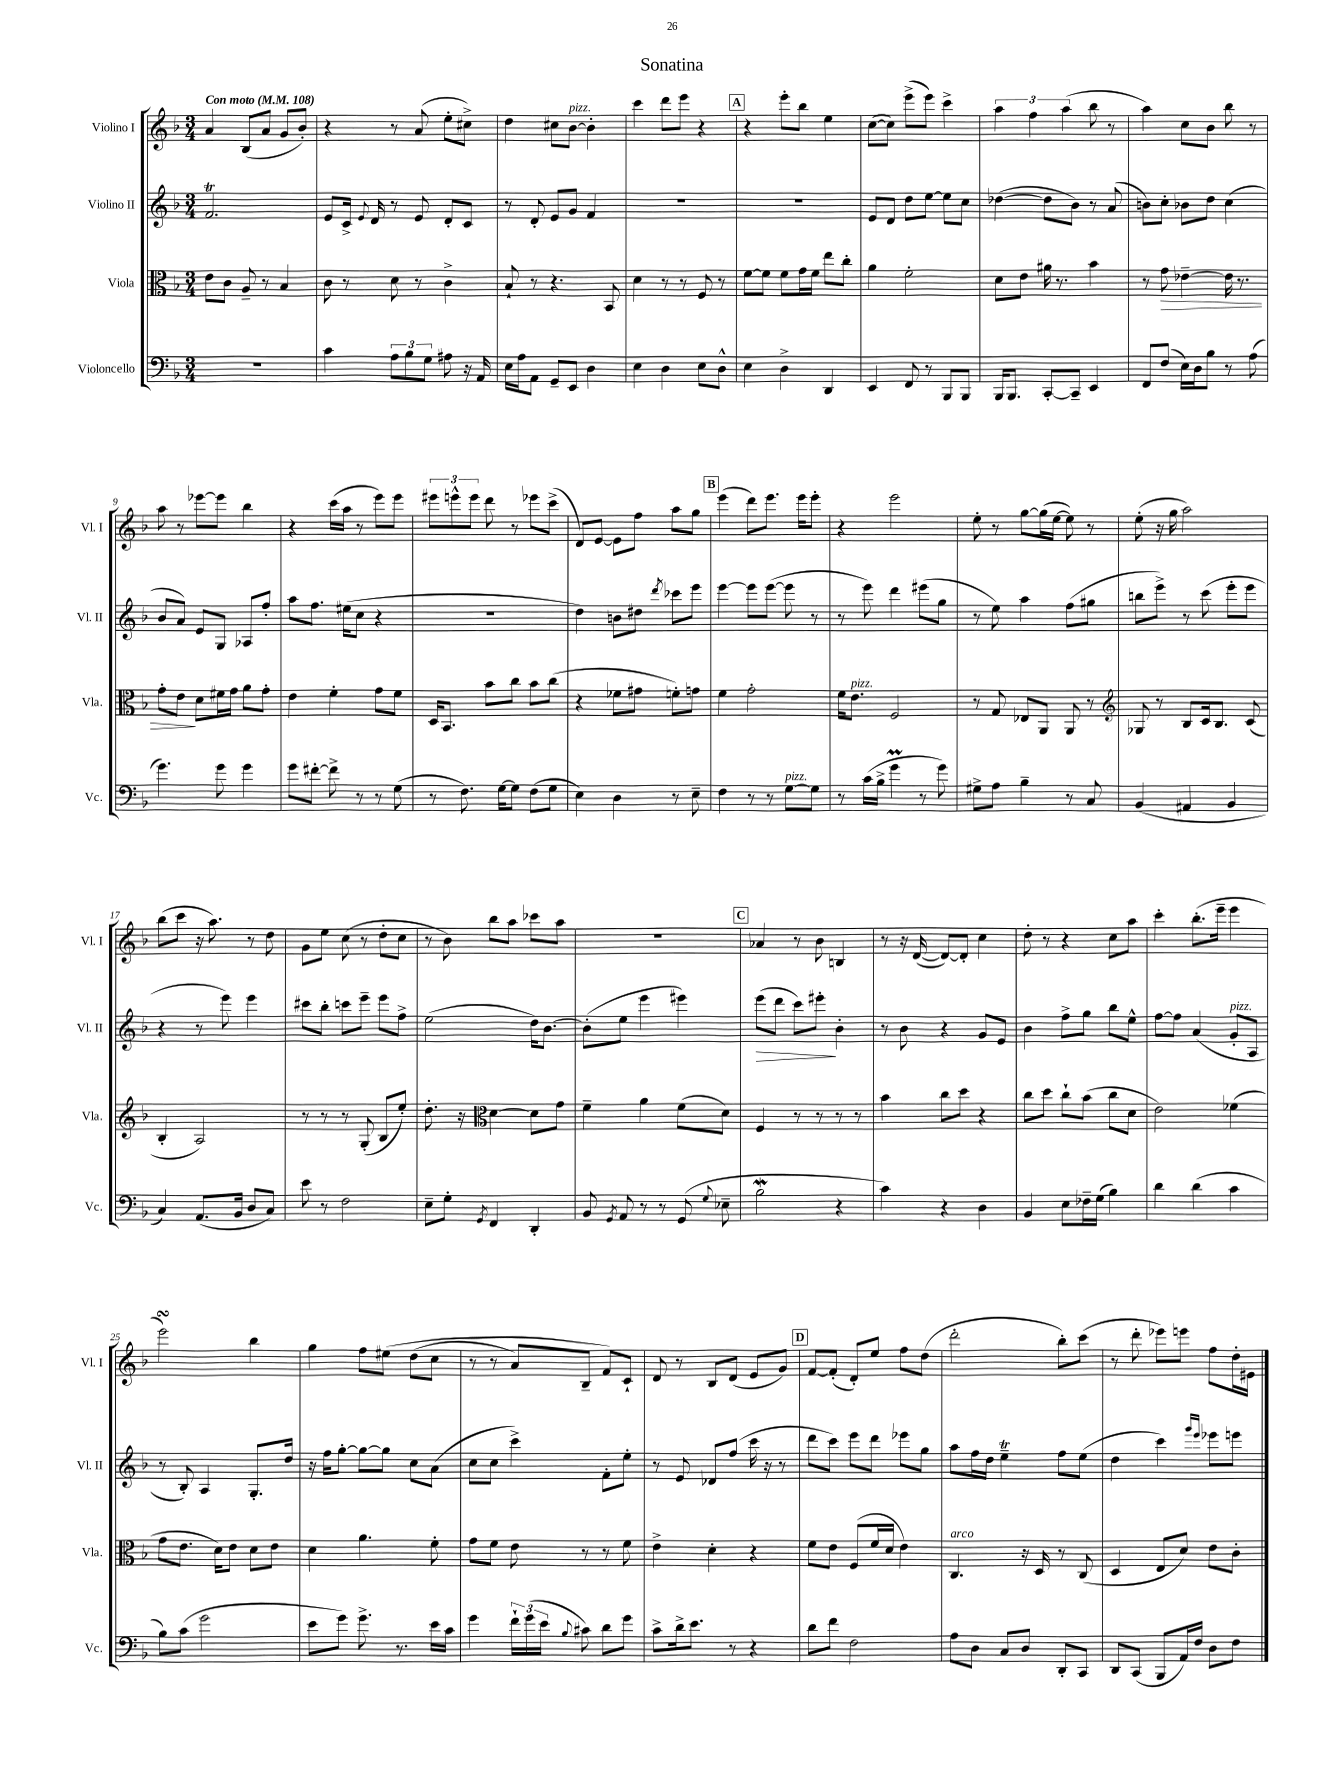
\header { title = "Sonatina" }
<<
\new StaffGroup <<
\new Staff = "s0" \with { instrumentName = "Violino I" shortInstrumentName = "Vl. I" } {
    \clef treble \key f \major \numericTimeSignature \time 3/4 \tempo "Con moto" 4 = 108
    \autoBeamOff a'4 bes8[( a'8] g'8[ bes'8]-.) |
    r4 r8 a'8( e''8[-. cis''8]->) |
    d''4 cis''8[ bes'8]~^\markup { \italic "pizz." } bes'4-. |
    c'''4 d'''8[ e'''8] r4 |
    \mark \markup { \box "A" } r4 e'''8[-. bes''8] e''4 |
    c''8[~( c''8]) e'''8[->( e'''8]) c'''4-> |
    \tuplet 3/2 { a''4 f''4 a''4( } bes''8 r8 |
    a''4) c''8[ bes'8] bes''8 r8 |
    a''8 r8 ees'''8[~ ees'''8] bes''4 |
    r4 c'''16[( a''16] r8 e'''8[) e'''8] |
    \tuplet 3/2 { eis'''8[ e'''8-^ e'''8] } d'''8 r8 ees'''8[ c'''8]->( |
    d'8[) e'8]~ e'8[ f''8] a''8[ g''8] |
    \mark \markup { \box "B" } e'''4( d'''8[) e'''8.] e'''16[ e'''8]-. |
    r4 e'''2 |
    e''8-. r8 g''8[~ g''16( e''16]~ e''8) r8 |
    e''8-.( r16 g''16 a''2) |
    bes''8[( c'''8] r16 a''8.) r8 d''8 |
    g'8[ e''8] c''8( r8 d''8[-. c''8] |
    r8 bes'8) bes''8[ a''8] ces'''8[ a''8] |
    R2. |
    \mark \markup { \box "C" } aes'4 r8 bes'8 b4 |
    r8 r16 d'16~( d'8[~) d'8]-. c''4 |
    d''8-. r8 r4 c''8[ a''8] |
    c'''4-. bes''8.[-.( e'''16]-- e'''4 |
    e'''2\turn) bes''4 |
    g''4 f''8[ eis''8]\( d''8[( c''8] |
    r8 r8 a'8[) bes8]-- f'8[\) c'8]-! |
    d'8 r8 bes8[ d'8]( e'8[ g'8]) |
    \mark \markup { \box "D" } f'8[~ f'8]-.( d'8[-.) e''8] f''8[ d''8]( |
    d'''2-. bes''8[-.) c'''8]( |
    r8 d'''8-. ees'''8[) e'''8] f''8[ d''16-. eis'16] \bar "|." |
}
\new Staff = "s1" \with { instrumentName = "Violino II" shortInstrumentName = "Vl. II" } {
    \clef treble \key f \major \numericTimeSignature \time 3/4
    \autoBeamOff f'2.\trill |
    e'8[ c'16]-> \appoggiatura { e'8 } d'16 r8 e'8 d'8[-. c'8] |
    r8 d'8-. e'8[ g'8] f'4 |
    R2. |
    \mark \markup { \box "A" } R2. |
    e'8[ d'8] d''8[ e''8]~ e''8[ c''8] |
    des''4~( des''8[ bes'8]) r8 a'8( |
    b'8[) c''8]-. bes'8[ d''8] c''4( |
    bes'8[ a'8]) e'8[ g8] aes8[ f''8]-. |
    a''8[ f''8.] eis''16[( c''8] r4 |
    R2. |
    d''4) b'8[ dis''8] \acciaccatura { d'''8 } ces'''8[ e'''8] |
    \mark \markup { \box "B" } e'''4~ e'''8[ e'''8]~( e'''8 r8 |
    r8 e'''8) d'''4 eis'''8[( g''8] |
    r8 e''8) a''4 f''8[( gis''8] |
    b''8[ e'''8]->) r8 c'''8( e'''8[-. e'''8] |
    r4 r8 e'''8) e'''4 |
    cis'''8[ bes''8]-. c'''8[ e'''8]-- e'''8[ f''8]-> |
    e''2( d''16[) bes'8.]~ |
    bes'8[-.( e''8] e'''4 eis'''4) |
    \mark \markup { \box "C" } e'''8[\>( d'''8] c'''8[) eis'''8]-.\! bes'4-. |
    r8 bes'8 r4 g'8[ e'8] |
    bes'4 f''8[-> g''8] bes''8[ e''8]-^ |
    f''8[~ f''8] a'4( g'8[-.^\markup { \italic "pizz." } a8] |
    r8 bes8-.) a4 g8.[-. d''16] |
    r16 f''16[ g''8]~-. g''8[~ g''8] c''8[ a'8]( |
    c''8[ c''8] c'''4->) f'8[-. e''8]-. |
    r8 e'8 des'8[ f''8]( c'''16 r16 r8 |
    \mark \markup { \box "D" } d'''8[ c'''8]) e'''8[ d'''8] ees'''8[ g''8] |
    a''8[ f''16 d''16] e''4--\trill f''8[ e''8]( |
    d''4 c'''4) \grace { g'''16[ e'''16] } ees'''8[ e'''8] \bar "|." |
}
\new Staff = "s2" \with { instrumentName = "Viola" shortInstrumentName = "Vla." } {
    \clef alto \key f \major \numericTimeSignature \time 3/4
    \autoBeamOff e'8[ c'8] a8-- r8 bes4 |
    c'8 r8 d'8 r8 c'4-> |
    bes8-! r8 r4. bes,8 |
    d'4 r8 r8 f8 r8 |
    \mark \markup { \box "A" } f'8[~ f'8] f'8[ g'16 f'16] e''8[ c''8]-. |
    a'4 f'2-. |
    d'8[ e'8] ais'16 r8. bes'4 |
    r8 g'8\> ees'4~-- ees'16 r8. |
    g'8[-. e'8]\! d'8[ fis'16 g'16] a'8[ g'8]-. |
    e'4 f'4-. g'8[ f'8] |
    d16[ bes,8.] bes'8[ c''8] bes'8[ c''8]( |
    r4 fes'8[ gis'8] f'8[-.) g'8] |
    \mark \markup { \box "B" } f'4 g'2-. |
    f'16[ e'8.]^\markup { \italic "pizz." } f2 |
    r8 g8 ees8[ a,8] a,8 r8 |
    \clef treble ges8 r8 bes8[ c'16 bes8.] c'8( |
    bes4-. a2) |
    r8 r8 r8 g8-.( bes8[ e''8]-.) |
    d''8.-. r16 \clef alto d'4~ d'8[ g'8] |
    f'4-- a'4 f'8[( d'8]) |
    \mark \markup { \box "C" } f4 r8 r8 r8 r8 |
    bes'4 c''8[ d''8] r4 |
    c''8[ d''8] c''8[-! bes'8]( c''8[ d'8] |
    e'2) fes'4( |
    g'8[ e'8.] d'16[) e'8] d'8[ e'8] |
    d'4 a'4. f'8-. |
    g'8[ f'8] e'8 r8 r8 f'8 |
    e'4-> d'4-. r4 |
    \mark \markup { \box "D" } f'8[ e'8] f8[( f'16 d'16] e'4) |
    c4.^\markup { \italic "arco" } r16 d16 r8 c8( |
    d4 e8[ d'8]) e'8[ c'8]-. \bar "|." |
}
\new Staff = "s3" \with { instrumentName = "Violoncello" shortInstrumentName = "Vc." } {
    \clef bass \key f \major \numericTimeSignature \time 3/4
    \autoBeamOff R2. |
    c'4 \tuplet 3/2 { a8[ bes8 g8] } ais8 r16 a,16 |
    e16[ a16 a,8] g,8[-- e,8] d4 |
    e4 d4 e8[ d8]-^ |
    \mark \markup { \box "A" } e4 d4-> d,4 |
    e,4 f,8 r8 bes,,8[ bes,,8] |
    bes,,16[ bes,,8.] c,8[~-. c,8]-- e,4 |
    f,8[ f8]( e16[) d16 bes8] r8 a8( |
    g'4.) g'8 g'4 |
    g'8[ fis'8]~-. fis'8-> r8 r8 g8( |
    r8 f8.) g16[~ g8] f8[( g8] |
    e4) d4 r8 e8-- |
    \mark \markup { \box "B" } f4 r8 r8 g8[~^\markup { \italic "pizz." } g8] |
    r8 c'16[( bes16]-> g'4\prall r8 g'8) |
    gis8[-> a8] bes4-- r8 c8 |
    bes,4( ais,4 bes,4 |
    c4) a,8.[( bes,16] d8[ c8]) |
    e'8 r8 f2 |
    e8[-- g8]-. \acciaccatura { g,8 } f,4 d,4-. |
    bes,8 \acciaccatura { g,8 } a,8 r8 r8 g,8( \appoggiatura { g8 } ees8-- |
    \mark \markup { \box "C" } bes2\mordent r4 |
    c'4) r4 d4 |
    bes,4 e8[ fes16-- g16]( bes4) |
    d'4 d'4( c'4 |
    bes8[) c'8]( g'2 |
    e'8[ g'8]) g'8.-> r8. e'16[ c'16] |
    g'4 \tuplet 3/2 { f'16[-! g'16( e'16] } \appoggiatura { bes8 } cis'8) d'8[ g'8] |
    c'8[-> d'16-> e'8.] r8 r4 |
    \mark \markup { \box "D" } d'8[ f'8] f2 |
    a8[ d8] c8[ d8] d,8[-. c,8] |
    d,8[ c,8]( bes,,8[ a,16) f16] d8[ f8] \bar "|." |
}
>>
>>
